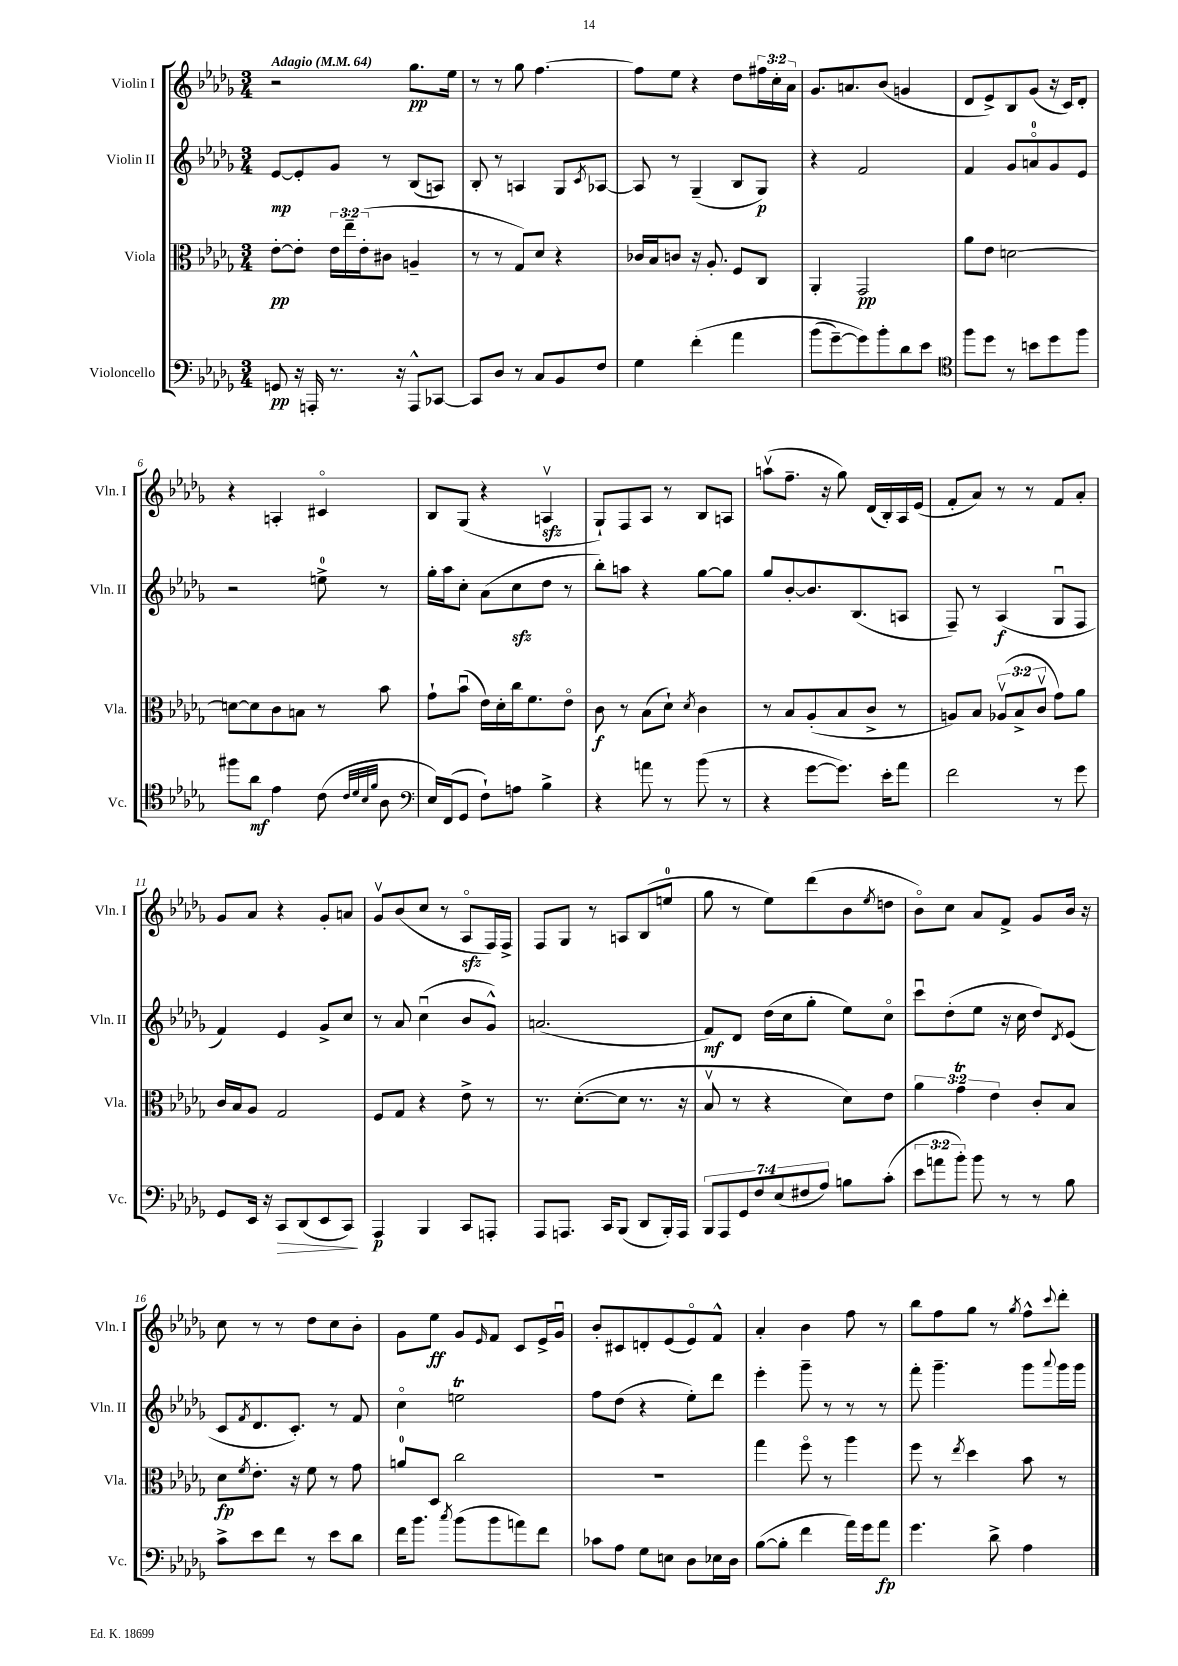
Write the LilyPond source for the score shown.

<<
\new StaffGroup <<
\new Staff = "s0" \with { instrumentName = "Violin I" shortInstrumentName = "Vln. I" } {
    \clef treble \key des \major \numericTimeSignature \time 3/4 \override Staff.TupletNumber.text = #tuplet-number::calc-fraction-text \tempo "Adagio" 4 = 64
    r2 ges''8.\pp ees''16 |
    r8 r8 ges''8 f''4.~ |
    f''8 ees''8 r4 des''8 \tuplet 3/2 { fis''16 c''16-. aes'16 } |
    ges'8. a'8. bes'8( g'4 |
    des'8 ees'8->) bes8 ges'8( r16 c'16) des'8-. |
    r4 a4-. cis'4\flageolet |
    bes8 ges8( r4 a4\upbow\sfz |
    ges8-!) f8 aes8 r8 bes8 a8 |
    a''8\upbow( f''8.-- r16 ges''8) des'16( bes16-.) aes16 ees'16( |
    f'8-. aes'8) r8 r8 f'8 aes'8-. |
    ges'8 aes'8 r4 ges'8-. a'8 |
    ges'8\upbow bes'8( c''8 r8 aes8\flageolet\sfz f16) f16-> |
    f8 ges8 r8 a8 bes8( e''8-0 |
    ges''8 r8 ees''8) des'''8( bes'8 \acciaccatura { ees''8 } d''8 |
    bes'8\flageolet) c''8 aes'8 f'8-> ges'8 bes'16 r16 |
    c''8 r8 r8 des''8 c''8 bes'8-. |
    ges'8 ees''8\ff ges'8 \grace { ees'16 } f'8 c'8 ees'16-> ges'16\downbow |
    bes'8-. cis'8 d'8-. ees'8( ees'8\flageolet) f'8-^ |
    aes'4-. bes'4 f''8 r8 |
    bes''8 f''8 ges''8 r8 \acciaccatura { ges''8 } f''8-^ \appoggiatura { c'''8 } des'''8-. \bar "|." |
}
\new Staff = "s1" \with { instrumentName = "Violin II" shortInstrumentName = "Vln. II" } {
    \clef treble \key des \major \numericTimeSignature \time 3/4
    ees'8~\mp ees'8-. ges'8 r8 bes8( a8) |
    bes8-. r8 a4 ges8 \acciaccatura { c'8 } aes8~ |
    aes8 r8 ges4--( bes8 ges8\p) |
    r4 f'2 |
    f'4 ges'8 a'8-0\flageolet ges'8 ees'8 |
    r2 e''8-0-> r8 |
    ges''16-. aes''16 c''8-. aes'8( c''8\sfz des''8 r8 |
    bes''8-.) a''8 r4 ges''8~ ges''8 |
    ges''8 bes'8~-. bes'8. bes8.( a8 |
    f8--) r8 aes4\f( ges8\downbow f8 |
    f'4) ees'4 ges'8-> c''8 |
    r8 aes'8 c''4\downbow( bes'8 ges'8-^) |
    a'2.( |
    f'8\mf) des'8 des''16( c''16 ges''8-. ees''8) c''8\flageolet |
    c'''8\downbow des''8-.( ees''8 r16 c''16 des''8) \acciaccatura { des'8 } ees'8( |
    c'8 \acciaccatura { f'8 } des'8. c'8.-.) r8 f'8 |
    c''4\flageolet e''2\trill |
    f''8 des''8( r4 ees''8-.) des'''8 |
    ees'''4-. ges'''8-- r8 r8 r8 |
    f'''8-. ges'''4.-- ges'''8 \appoggiatura { aes'''8 } ges'''16 ges'''16 \bar "|." |
}
\new Staff = "s2" \with { instrumentName = "Viola" shortInstrumentName = "Vla." } {
    \clef alto \key des \major \numericTimeSignature \time 3/4 \override Staff.TupletNumber.text = #tuplet-number::calc-fraction-text
    ees'8~-.\pp ees'8-. \tuplet 3/2 { ees'16 ees''16-- ees'16-.( } cis'8 a4-- |
    r8 r8 ges8) des'8 r4 |
    ces'16 bes16 c'8 r16 aes8.-. f8 c8 |
    aes,4-. ges,2\pp |
    aes'8 ees'8 d'2~ |
    d'8~ d'8 c'8 b8 r8 bes'8 |
    ges'8-! bes'8\downbow( ees'16) des'16-. c''16 f'8. ees'8\flageolet |
    c'8\f r8 bes8( des'8-!) \acciaccatura { des'8 } c'4 |
    r8 bes8 aes8-.( bes8 c'8-> r8 |
    a8) bes8 \tuplet 3/2 { aes8\upbow( bes8-> c'8\upbow } ges'8) aes'8 |
    c'16 bes16 aes8 ges2 |
    f8 ges8 r4 ees'8-> r8 |
    r8. des'8.~-.( des'8 r8. r16 |
    bes8\upbow r8 r4 des'8) ees'8 |
    \tuplet 3/2 { aes'4 ges'4\trill ees'4 } c'8-. bes8 |
    des'8\fp \acciaccatura { f'8 } ees'8.-. r16 f'8 r8 ges'8 |
    a'8-0 des8 c''2 |
    R2. |
    ges''4 f''8\flageolet r8 aes''4 |
    f''8 r8 \acciaccatura { ees''8 } des''4 bes'8 r8 \bar "|." |
}
\new Staff = "s3" \with { instrumentName = "Violoncello" shortInstrumentName = "Vc." } {
    \clef bass \key des \major \numericTimeSignature \time 3/4 \override Staff.TupletNumber.text = #tuplet-number::calc-fraction-text
    g,8\pp r16 a,,16-. r8. r16 a,,8-^ ces,8~ |
    ces,8 des8 r8 c8 bes,8 f8 |
    ges4 f'4-.\( aes'4 |
    bes'8( ges'8~--) ges'8\) bes'8-. des'8 ees'8 |
    \clef tenor f''8 des''8 r8 b'8 des''8 f''8 |
    fis''8 aes'8\mf ees'4 c'8( \grace { c'32 des'32 bes32 f'32 } aes8 |
    \clef bass ees16) f,16( ges,8 f8-!) a8 bes4-> |
    r4 a'8 r8 bes'8( r8 |
    r4 ges'8~ ges'8.) ees'16-. aes'8 |
    f'2 r8 ges'8 |
    ges,8 ees,16 r16 c,8\> des,8( ees,8 c,8\!) |
    aes,,4\p bes,,4 c,8 a,,8-. |
    aes,,8 a,,8. c,16 bes,,8( des,8 bes,,16-.) a,,16 |
    \tuplet 7/4 { bes,,8 aes,,8 ges,8 f8 ees8( fis8 aes8) } b8 c'8-.( |
    \tuplet 3/2 { ees'8 a'8 bes'8-.) } bes'8 r8 r8 bes8 |
    c'8-> ees'8 f'8 r8 ees'8 des'8 |
    f'16 bes'8. \acciaccatura { c''8 } bes'8( bes'8 a'8) f'8 |
    ces'8 aes8 ges8 e8 des8 ees16 des16 |
    bes8~( bes8-. f'4 aes'16) ges'16 aes'8\fp |
    ges'4. des'8-> aes4 \bar "|." |
}
>>
>>
